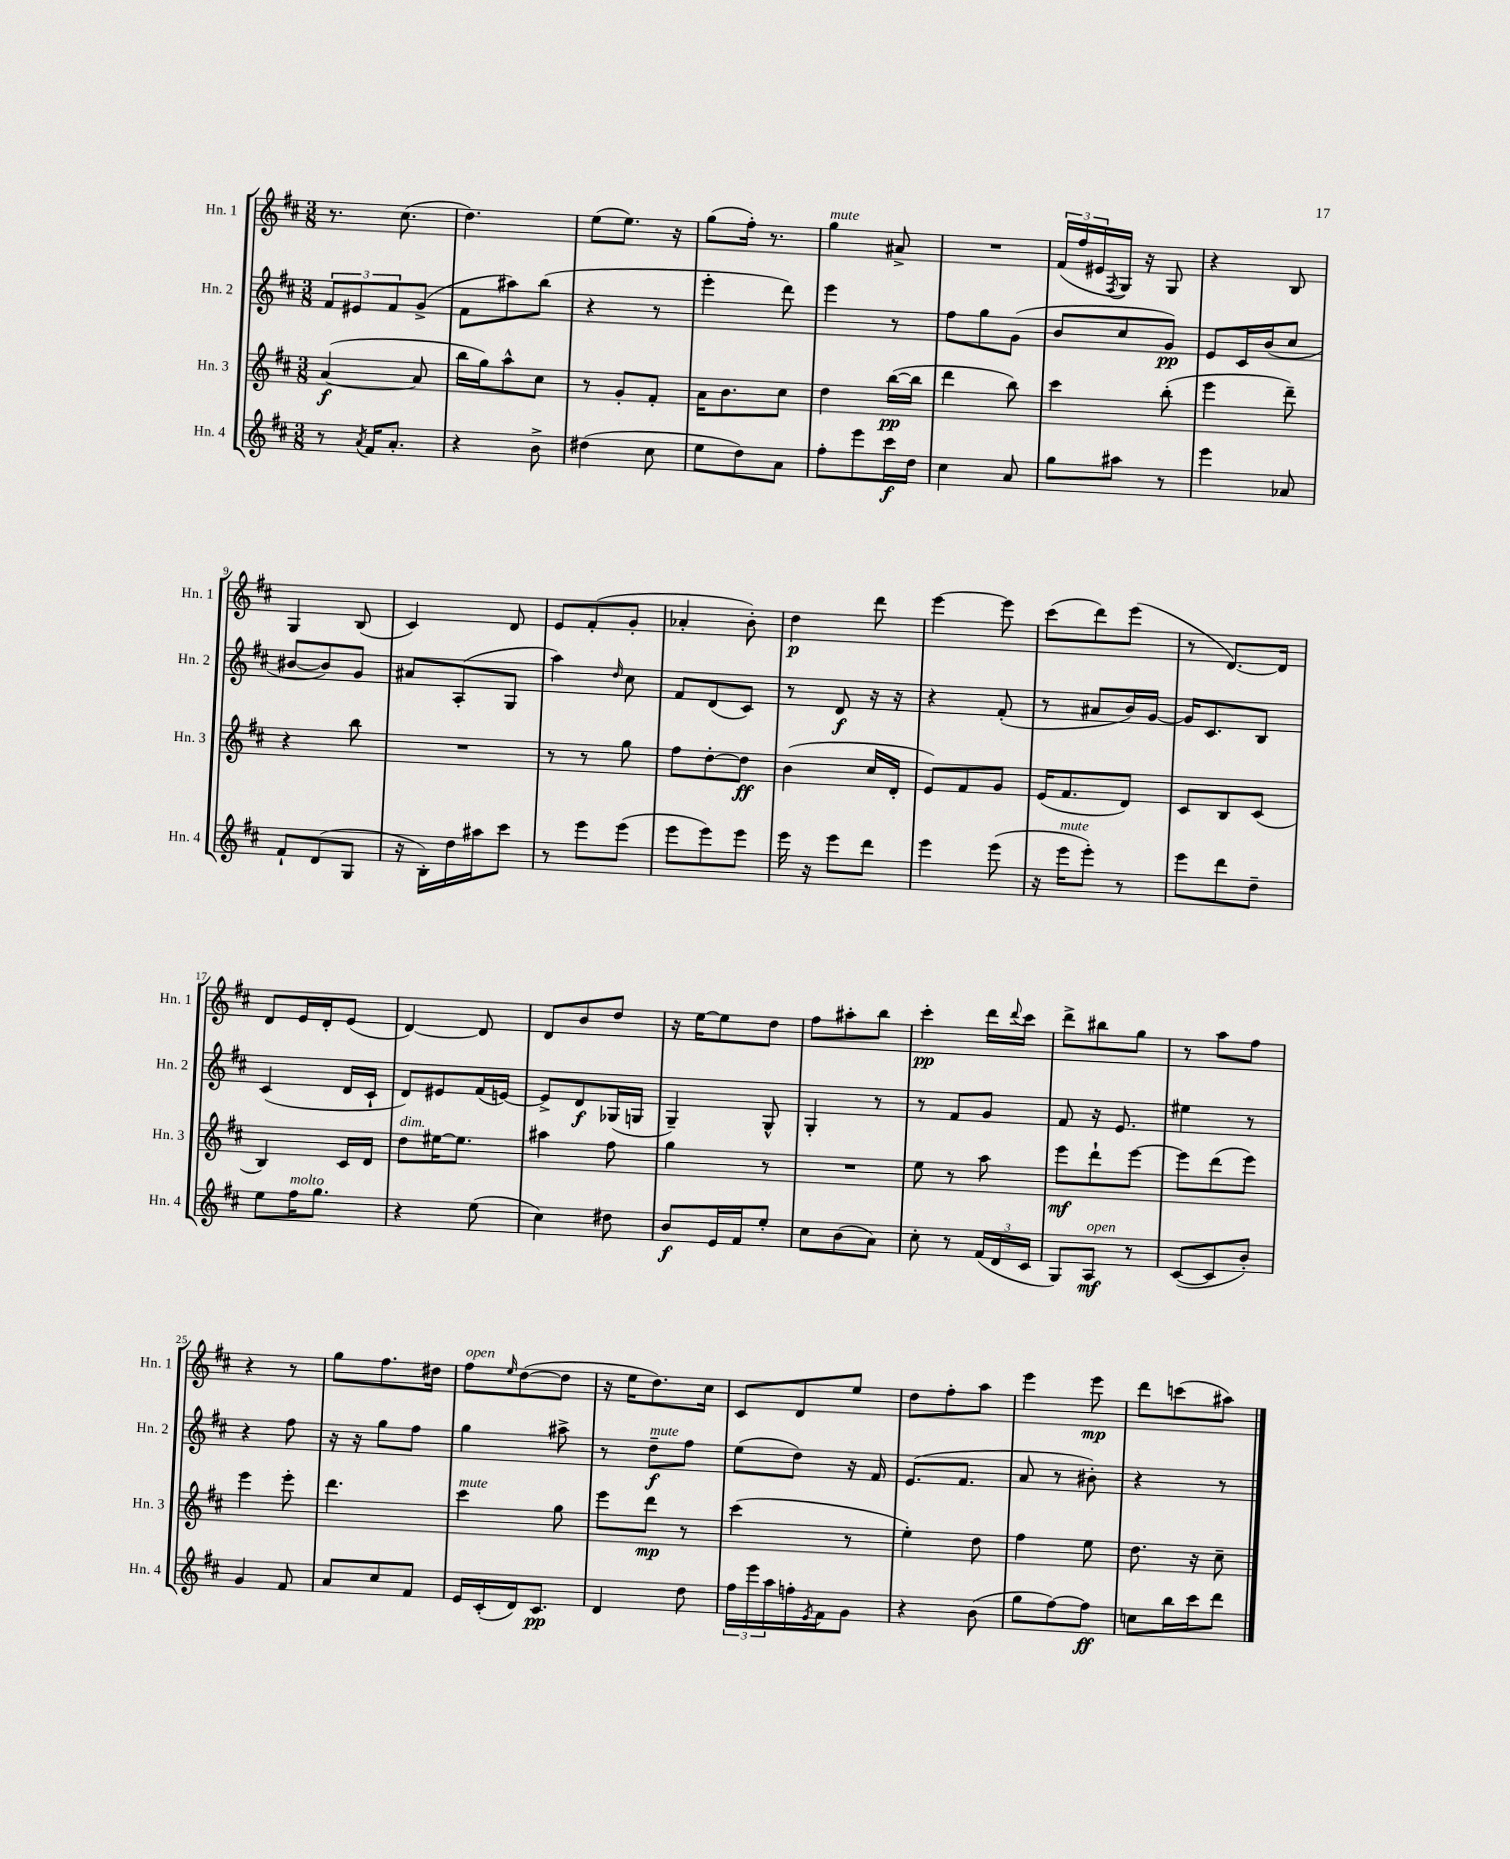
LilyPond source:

<<
\new StaffGroup <<
\new Staff = "s0" \with { instrumentName = "Hn. 1" shortInstrumentName = "Hn. 1" } {
    \clef treble \key d \major \numericTimeSignature \time 3/8
    r8. cis''8.( |
    d''4.) |
    e''8( e''8.) r16 |
    g''8( fis''16-.) r8. |
    g''4^\markup { \italic "mute" } ais'8-> |
    R4. |
    \tuplet 3/2 { fis'16( fis''16 eis'16 } \acciaccatura { fis8 } g16) r16 g8 |
    r4 b8 |
    g4 b8( |
    cis'4) d'8 |
    e'8 fis'8-.( g'8-. |
    aes'4-. b'8-.) |
    d''4\p d'''8 |
    e'''4~ e'''8 |
    cis'''8( d'''8) e'''8( |
    r8 d'8.~) d'16 |
    d'8 e'16 d'16-. e'8( |
    d'4~) d'8 |
    d'8 b'8 d''8 |
    r16 e''16~ e''8 d''8 |
    fis''8 ais''8-. b''8 |
    cis'''4-.\pp d'''16 \appoggiatura { d'''8 } cis'''16 |
    d'''8-> bis''8 g''8 |
    r8 a''8 fis''8 |
    r4 r8 |
    g''8 fis''8. dis''16 |
    fis''8^\markup { \italic "open" } \grace { e''16 } d''8~( d''8 |
    r16 e''16 d''8.) cis''16 |
    cis'8 d'8 e''8 |
    d''8 fis''8-. a''8 |
    e'''4 e'''8\mp |
    d'''8 c'''8( ais''8) \bar "|." |
}
\new Staff = "s1" \with { instrumentName = "Hn. 2" shortInstrumentName = "Hn. 2" } {
    \clef treble \key d \major \numericTimeSignature \time 3/8
    \tuplet 3/2 { fis'8 eis'8 fis'8 } g'8->( |
    fis'8 ais''8) b''8( |
    r4 r8 |
    e'''4-. d'''8) |
    e'''4 r8 |
    fis''8 g''8 g'8( |
    b'8 cis''8 g'8\pp) |
    e'8 cis'16 b'16( cis''8 |
    bis'8~ bis'8) g'8 |
    ais'8 a8-.( g8 |
    a''4) \grace { d''16 } cis''8 |
    fis'8 d'8( cis'8) |
    r8 d'8\f r16 r16 |
    r4 fis'8-.( |
    r8 ais'8 b'16) g'16~ |
    g'16 cis'8. b8 |
    cis'4( d'16 cis'16-! |
    d'8) eis'8 fis'16( e'16~) |
    e'8-> d'8\f ges16( g16 |
    g4--) g8-^ |
    g4-. r8 |
    r8 fis'8 g'8 |
    fis'8 r16 e'8. |
    eis''4 r8 |
    r4 fis''8 |
    r16 r16 g''8 fis''8 |
    g''4 ais''8-> |
    r8 d''8--\f^\markup { \italic "mute" } fis''8 |
    e''8( d''8) r16 fis'16 |
    e'8.( fis'8. |
    a'8 r8 bis'8-.) |
    r4 r8 \bar "|." |
}
\new Staff = "s2" \with { instrumentName = "Hn. 3" shortInstrumentName = "Hn. 3" } {
    \clef treble \key d \major \numericTimeSignature \time 3/8
    a'4~\f( a'8 |
    b''16 g''16) a''8-^ cis''8 |
    r8 g'8-. fis'8-. |
    a'16 b'8. cis''8 |
    d''4 b''16~\pp( b''16 |
    d'''4 b''8) |
    cis'''4 b''8-.( |
    e'''4 d'''8--) |
    r4 b''8 |
    R4. |
    r8 r8 g''8 |
    fis''8 d''8~-. d''8\ff |
    b'4( cis''16 d'16-. |
    e'8) fis'8 g'8 |
    e'16( fis'8. d'8) |
    cis'8 b8 cis'8( |
    b4) cis'16 d'16 |
    d''8^\markup { \italic "dim." } eis''16~ eis''8. |
    ais''4 fis''8 |
    g''4 r8 |
    R4. |
    e''8 r8 a''8 |
    e'''8\mf d'''8-! e'''8~ |
    e'''8 d'''8( e'''8) |
    e'''4 e'''8-. |
    d'''4. |
    cis'''4^\markup { \italic "mute" } g''8 |
    e'''8 d'''8\mp r8 |
    cis'''4( r8 |
    e''4-.) d''8 |
    fis''4 e''8 |
    d''8. r16 cis''8-- \bar "|." |
}
\new Staff = "s3" \with { instrumentName = "Hn. 4" shortInstrumentName = "Hn. 4" } {
    \clef treble \key d \major \numericTimeSignature \time 3/8
    r8 \acciaccatura { a'8 } fis'16 a'8.-. |
    r4 b'8-> |
    dis''4( cis''8 |
    e''8 d''8) a'8 |
    fis''8-. e'''8 cis'''16\f d''16 |
    cis''4 a'8 |
    g''8 ais''8 r8 |
    e'''4 aes'8 |
    fis'8-! d'8( g8 |
    r16 b16-.) d''16 ais''16 cis'''8 |
    r8 e'''8 e'''8( |
    e'''8 e'''8) e'''8 |
    e'''16 r16 e'''8 d'''8 |
    e'''4 e'''8( |
    r16 e'''16^\markup { \italic "mute" } e'''8-.) r8 |
    e'''8 d'''8 d''8-- |
    e''8 fis''16^\markup { \italic "molto" } g''8. |
    r4 e''8( |
    cis''4) dis''8 |
    b'8\f e'16 fis'16 e''8-. |
    cis''8 b'8( a'8) |
    cis''8-. r8 \tuplet 3/2 { fis'16( d'16 cis'16 } |
    g8) a8\mf^\markup { \italic "open" } r8 |
    cis'8~( cis'8 b'8-.) |
    g'4 fis'8 |
    a'8 cis''8 fis'8 |
    e'16 cis'16-.( d'16) cis'8.\pp |
    d'4 d''8 |
    \tuplet 3/2 { fis''16 e'''16 a''16 } f''16-. \acciaccatura { e'8 } fis'16 g'8 |
    r4 b'8( |
    g''8 fis''8~) fis''8\ff |
    c''8 b''16 cis'''16 d'''8 \bar "|." |
}
>>
>>
